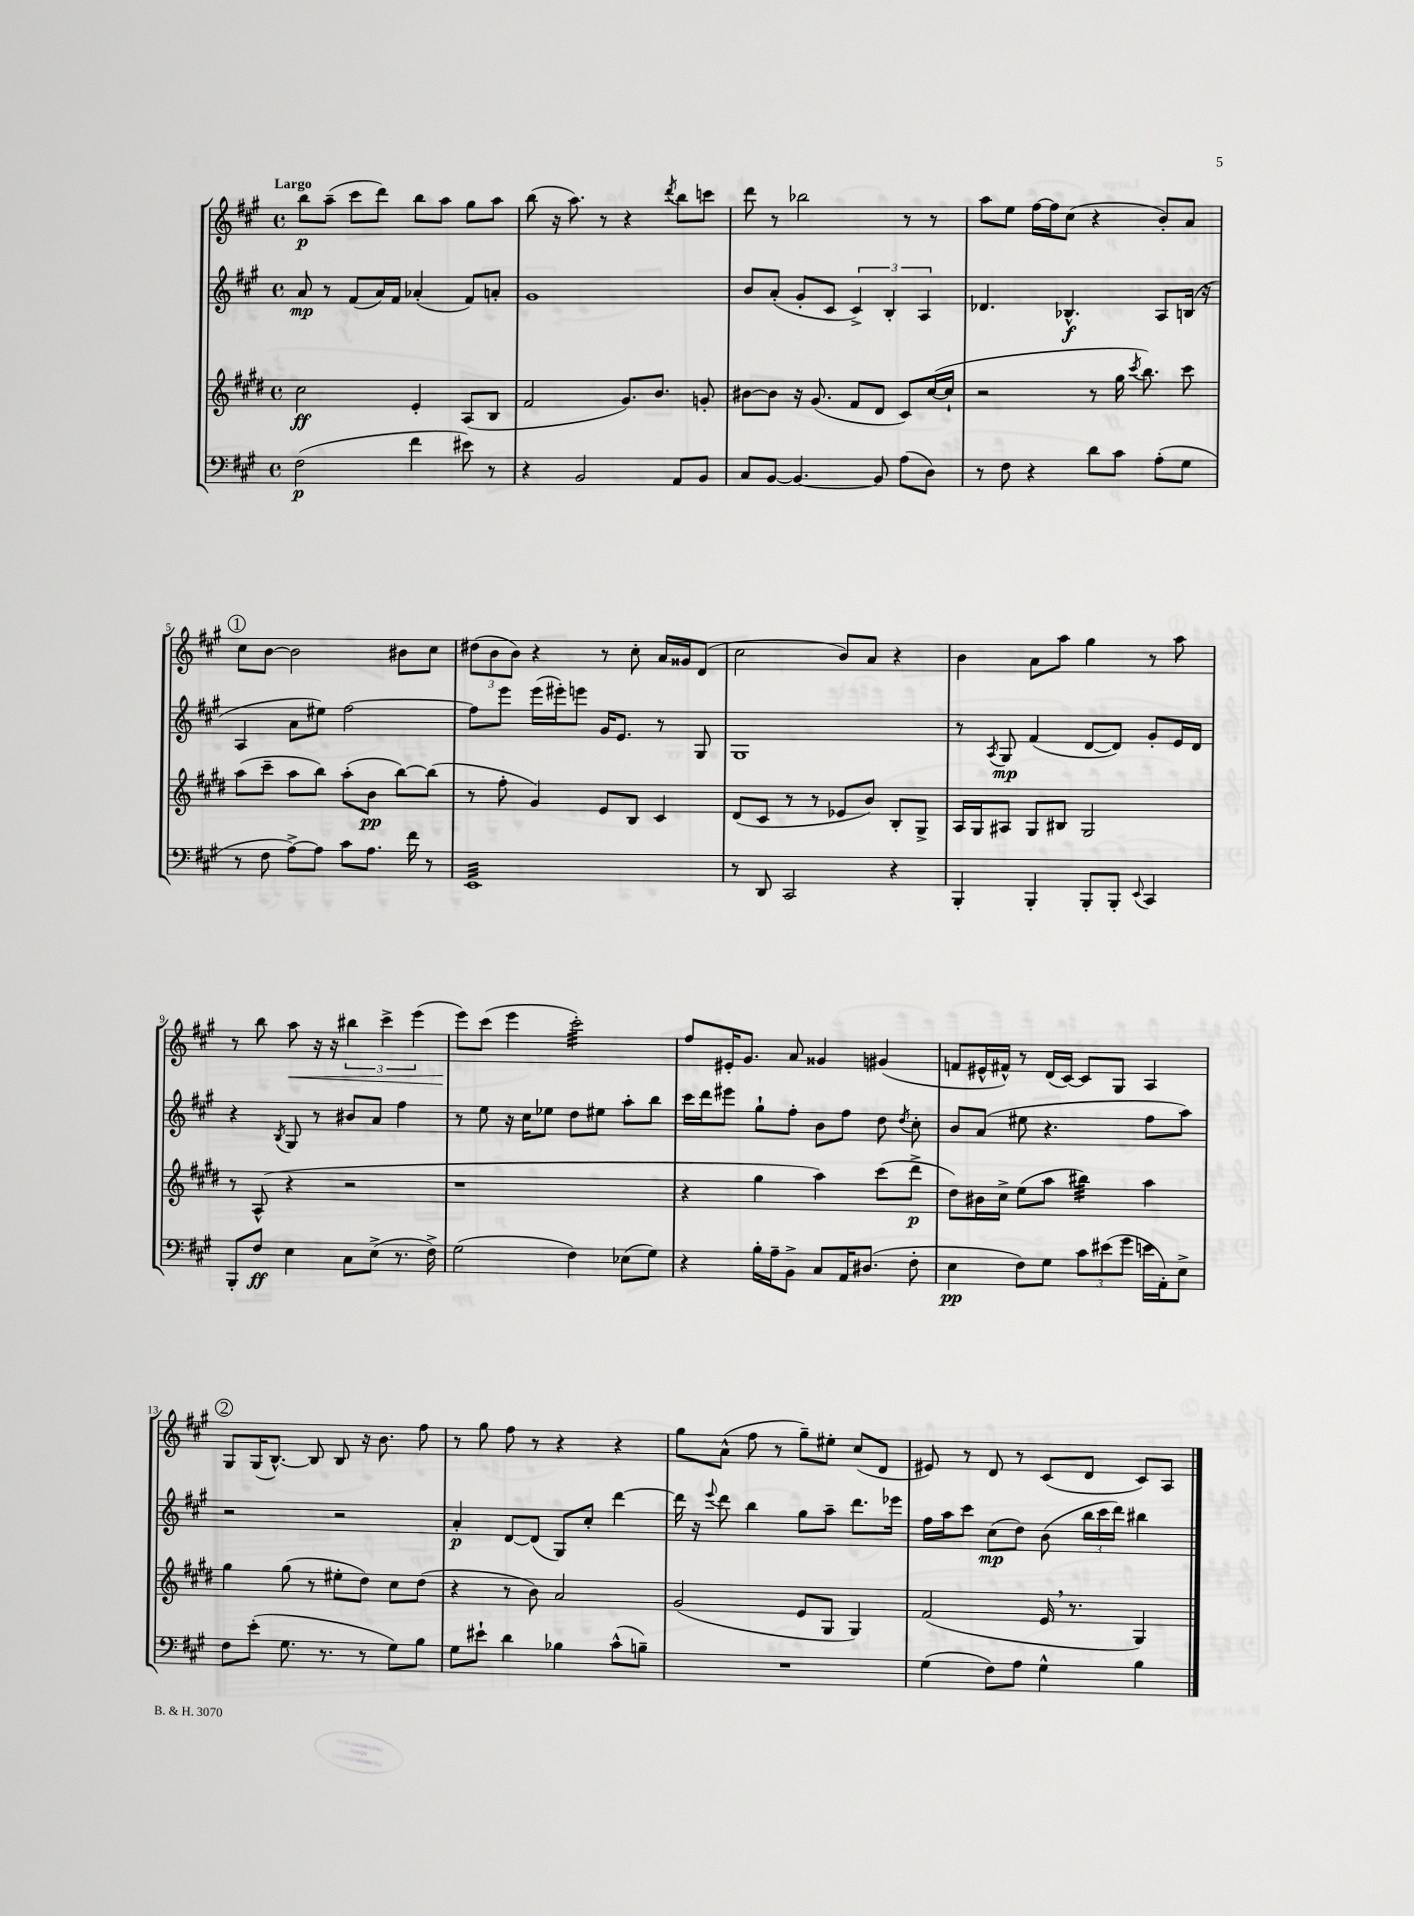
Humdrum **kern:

**kern	**kern	**kern	**kern
*staff4	*staff3	*staff2	*staff1
*clefF4	*clefG2	*clefG2	*clefG2
*k[f#c#g#]	*k[f#c#g#d#]	*k[f#c#g#]	*k[f#c#g#]
*M4/4	*M4/4	*M4/4	*M4/4
*met(c)	*met(c)	*met(c)	*met(c)
(2F#\	2cc#\	8a/	8bb\L
.	.	8r	(8aa~\J
.	.	(8f#/L	8ccc#\L
.	.	16a/L)	8ddd\J)
.	.	16f#/JJ	.
4f#\	4e'/	(4a-'/	8bb\L
.	.	.	8aa\J
8e#\)	(8A/L	8f#/L)	8gg#\L
8r	8B/J	8a'/J	8aa\J
=	=	=	=
4r	2f#/	1g#	(8bb\
.	.	.	16r
.	.	.	8.aa\)
2BB/	.	.	.
.	.	.	8r
.	8.g#/L)	.	4r
.	8.b/J	.	.
.	.	.	8qddd/
8AA/L	.	.	8bb\L
8BB/J	8g'/	.	8ccc\J
=	=	=	=
8C#/L	[8b#\L	8b/L	8ddd\
[8BB/J	8b#\]J	(8a'/J	8r
4.BB/_	16r	8g#'/L	2bb-\
.	(8.g#/	.	.
.	.	8c#/J	.
.	8f#/L	6c#^/)	.
8BB/]	8d#/J	.	.
.	.	6B'/	.
(8A\L	8c#/L)	.	8r
.	.	6A/	.
8D\J)	([16cc#/L	.	8r
.	16cc#`/]JJ	.	.
=	=	=	=
8r	2r	4.d-/	8aa\L
8F#\	.	.	8ee\J
4r	.	.	[16ff#\LL
.	.	.	16ff#\]J
.	.	4.B-^^/	(8cc#\J
8d\L	8r	.	4r
8c#\J	16gg#\	.	.
.	8qccc#/	.	.
.	8.bb\)	.	.
(8A'\L	.	8A/L	8b'/L)
8G#\J	8ccc#\	(16B/Jk	8a/J
.	.	16r	.
=	=	=	=
8r	(8aa\L	4A/	8cc#\L
8F#\	8ccc#~\J	.	[8b\J
[8A^\L)	8aa\L	8a\L	2b\]
8A\]J	8bb\J)	8ee#\J)	.
8c#\L	(8aa'\L	[2ff#\	.
8.A\J	8b\J	.	.
.	[8bb\L)	.	8b#\L
16f#\	.	.	.
8r	(8bb\]J	.	8cc#\J
=	=	=	=
1EE	8r	8ff#\]L	(12dd#\L
.	.	.	12b\
.	8ff#'\	8eee\J	.
.	.	.	12b\J)
.	4g#/)	(16eee\LL	4r
.	.	16eee#'\J)	.
.	.	8eee\J	.
.	8e/L	16g#/LK	8r
.	.	8.e/J	.
.	8B/J	.	8cc#'\
.	4c#/	8r	16a/LL
.	.	.	16g##/J
.	.	8G#/	(8d/J
=	=	=	=
8r	(8d#/L	1G#	2cc#\
8DD/	8c#/J	.	.
2CC#/	8r	.	.
.	8r	.	.
.	8e-/L	.	8b/L)
.	8b/J)	.	8a/J
4r	8B'/L	.	4r
.	8G#^/J	.	.
=	=	=	=
4BBB'/	16A/LL	8r	4b\
.	16G#/J	.	.
.	.	8qA/	.
.	8A#/J	8G#/	.
4BBB'/	8G#/L	(4f#/	8a\L
.	8B#/J	.	8aa\J
8BBB'/L	2G#/	[8d/L	4gg#\
8BBB'/J	.	8d/]J)	.
8qqEE/	.	.	.
4CC#/	.	8g#'/L	8r
.	.	16e/L	8aa\
.	.	16d/JJ	.
=	=	=	=
8BBB'/L	8r	4r	8r
8F#/J	(8A^^/	.	8bb\
.	.	8qB/	.
4E\	4r	8G#/	8aa\
.	.	8r	16r
.	.	.	16r
8C#\L	2r	8b#/L	6bb#\
(8E^\J	.	8a/J	.
.	.	.	6ccc#^\
8.r	.	4ff#\	.
.	.	.	(6eee\
16F#^\)	.	.	.
=	=	=	=
(2G#\	1r	8r	8eee\L)
.	.	8ee\	(8ccc#\J
.	.	16r	4eee\
.	.	16cc#\LK	.
.	.	8ee-\J	.
4F#\)	.	8dd\L	2ccc#'\)
.	.	8ee#\J	.
(8E-\L	.	8aa'\L	.
8G#\J)	.	8bb\J	.
=	=	=	=
4r	4r	16ccc#\LL	8ff#/L
.	.	16ddd\J	.
.	.	8eee#\J	16e#'/K
.	.	.	8.g#/J
16B'\LL	4gg#\	8gg#`\L	.
16A~\J	.	.	.
8BB^\J	.	8ff#'\J	8a/
8C#/L	4aa\)	8b\L	4g##/
16AA/K	.	8ff#\J	.
(8.D#/J	.	.	.
.	(8ccc#\L	8dd\	(4g#/
.	.	8qdd/	.
8F#'\	8ddd#^\J	8cc#'\	.
=	=	=	=
4E\	8dd#\L)	8b/L	8f/L
.	16b#\L	(8a/J	16e#^^/L
.	16cc#^\JJ	.	16f#^^/JJ)
8F#\L)	(8ee\L	8ee#\	8r
8G#\J	8aa\J	4.r	(16d/LL
.	.	.	[16c#/JJ)
12c#\L	4bb#\)	.	8c#/]L
(12e#\	.	.	.
.	.	.	8G#/J
12g#\J	.	.	.
16e\LL	4aa\	8ff#\L	4A/
16AA'\J)	.	.	.
8E^\J	.	8aa\J)	.
=	=	=	=
8F#\L	4gg#\	2r	8G#/L
(8e'\J	.	.	(16G#/K
.	.	.	[8.B^^/J)
8.G#\	(8gg#\	.	.
.	8r	.	8B/]
8.r	.	.	.
.	8ee#'\L	2r	8B/
8r	8dd#\J)	.	16r
.	.	.	8.b\
8G#\L)	8cc#\L	.	.
8B\J	(8dd#\J	.	8ff#\
=	=	=	=
8G#\L	4r	4a'/	8r
8e#`\J	.	.	8gg#\
4d\	8r	[8d/L	8ff#\
.	8b\)	(8d/]J	8r
4B-\	2a/	8G#/L)	4r
.	.	8cc#'/J	.
(8c#^^\L	.	[4ddd\	4r
8B~\J)	.	.	.
=	=	=	=
1r	(2g#/	16ddd\]	8gg#\L
.	.	16r	.
.	.	8qqeee/	.
.	.	8ddd\	(8a^^\J
.	.	4bb\	8ff#\
.	.	.	8r
.	8e/L	8gg#\L	8gg#~\L)
.	8G#/J	8aa~\J	8ee#'\J
.	4G#/)	8.ddd\L	(8cc#/L
.	.	.	8d/J
.	.	16eee-\Jk	.
=	=	=	=
(4G#\	(2f#/	16ff#\LL	8e#/)
.	.	16aa\J	.
.	.	8ccc#\J	8r
8F#\L)	.	(8cc#\L	8d/
8A\J	.	8dd\J)	8r
4G#^^\	16e/	(8b\	(8c#/L
.	8.r	.	.
.	.	24bb\LL	8d/J
.	.	24ccc#\	.
.	.	24ddd\JJ)	.
4B\	4G#/)	4bb#\	8c#/L)
.	.	.	8A/J
==	==	==	==
*-	*-	*-	*-
